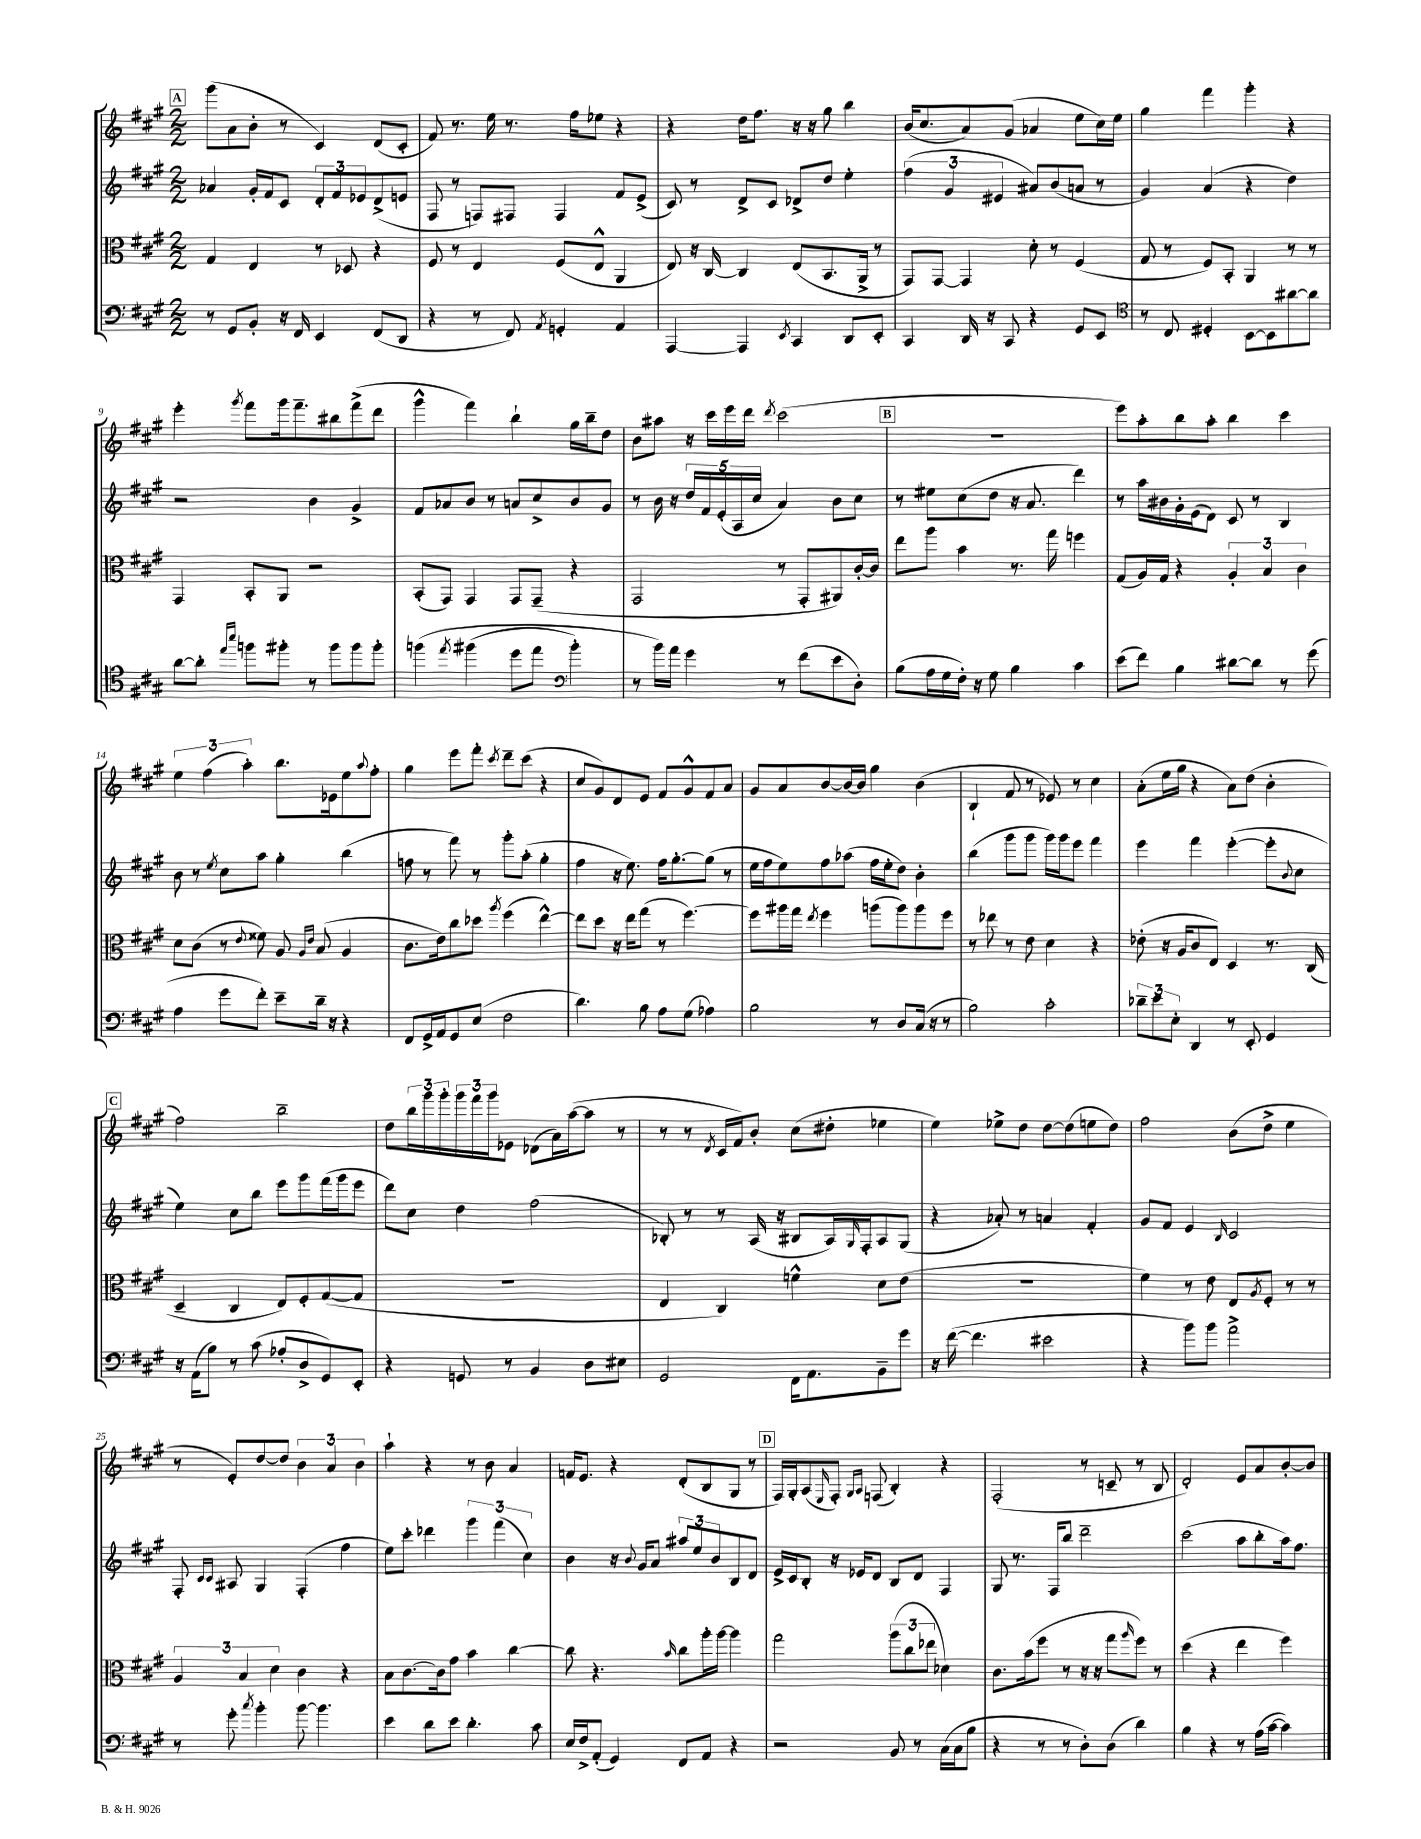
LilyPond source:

<<
\new StaffGroup <<
\new Staff = "s0" {
    \clef treble \key a \major \numericTimeSignature \time 2/2
    \mark \markup { \box "A" } gis'''8( a'8 b'8-. r8 cis'4) d'8( cis'8-. |
    fis'8) r8. e''16 r8. fis''16 ees''8 r4 |
    r4 d''16 fis''8. r16 r16 gis''8 b''4 |
    b'16( cis''8. a'8) gis'8( aes'4 e''8 cis''16) e''16 |
    gis''4 fis'''4 gis'''4-. r4 |
    e'''4-. \acciaccatura { gis'''8 } fis'''8 gis'''16 fis'''8.-- bis''8 fis'''8->( d'''8 |
    gis'''4-^ fis'''4) b''4-! gis''16 b''16-- d''8 |
    b'8 ais''8 r16 cis'''16 e'''16 d'''16 \acciaccatura { d'''8 } cis'''2( |
    \mark \markup { \box "B" } R1 |
    e'''8) a''8-. b''8 a''8-. b''4 cis'''4 |
    \tuplet 3/2 { e''4 fis''4( a''4-.) } b''8. ees'16 e''8 \appoggiatura { a''8 } fis''8-. |
    gis''4 e'''8 fis'''8-. \acciaccatura { cis'''8 } d'''8-- cis'''8( r4 |
    cis''8 gis'8) d'8 e'8 fis'8 gis'8-^ fis'8 a'8 |
    gis'8 a'8 b'8~ b'16~ b'16 gis''4 b'4( |
    b4-! fis'8 r8 ees'8) r8 cis''4 |
    a'8-.( e''16 gis''16 r4 a'8) d''8( b'4-. |
    \mark \markup { \box "C" } fis''2) b''2-- |
    d''8 \tuplet 3/2 { b''16 gis'''16 gis'''16-. } \tuplet 3/2 { gis'''16 fis'''16 gis'''16 } ees'8 des'8( a'16) a''16~( a''8 r8 |
    r8 r8 \acciaccatura { d'8 } cis'16 fis'16) b'8-. cis''8( dis''8-. ees''4 |
    e''4) ees''8-> d''8 d''8~ d''8( e''8 d''8) |
    fis''2 b'8( d''8-> e''4 |
    r8 e'8-.) d''8~ d''8 \tuplet 3/2 { b'4 a'4 b'4 } |
    a''4-! r4 r8 b'8 a'4 |
    f'16 e'8. r4 d'8-.( b8 gis8 r8 |
    \mark \markup { \box "D" } fis16) gis16-. a8( \grace { e16 } fis8-.) \grace { gis16 a16 } f8( b4-.) r4 |
    fis2-.( r8 c'8-- r8 b8 |
    d'2-.) e'8 a'8 b'8~-. b'8 \bar "|." |
}
\new Staff = "s1" {
    \clef treble \key a \major \numericTimeSignature \time 2/2
    \mark \markup { \box "A" } aes'4 gis'16-. fis'16 cis'8 \tuplet 3/2 { d'8-. fis'8 ees'8 } d'8->( e'8 |
    fis8 r8 f8) fis8 fis4 fis'8 e'8->( |
    cis'8) r8 d'8-> cis'8 des'8-> d''8 e''4-. |
    \tuplet 3/2 { fis''4( gis'4 eis'4 } ais'8) b'8( a'8 r8 |
    gis'4) a'4( r4 d''4) |
    r2 b'4 gis'4-> |
    fis'8 aes'8 b'8 r8 a'8 cis''8-> b'8 gis'8 |
    r8 b'16 r16 \tuplet 5/4 { d''16 fis'16 e'16-.( a16 cis''16 } a'4) b'8 cis''8 |
    \mark \markup { \box "B" } r8 eis''8 cis''8( d''8 r16 a'8. d'''4) |
    r8 a''16 bis'16 gis'16-. e'16( d'8) cis'8 r8 b4 |
    b'8 r8 \acciaccatura { e''8 } cis''8 a''8 gis''4-. b''4( |
    f''8 r8 fis'''8) r8 gis'''8-. a''8-.( gis''4-. |
    fis''4 r16 e''8.) fis''16 gis''8.~-. gis''8( r8 |
    e''16 fis''16 e''8) fis''8 aes''8( fis''16 e''16-. d''8) b'4-. |
    b''4( gis'''8 gis'''8 gis'''16) gis'''16 e'''8 fis'''4 |
    e'''4 fis'''4 e'''4~-.( e'''8-. \appoggiatura { b'8 } cis''8 |
    \mark \markup { \box "C" } e''4) cis''8 b''8 e'''8 gis'''8 fis'''16( gis'''16 e'''8 |
    d'''8) cis''8 d''4 fis''2( |
    bes8-.) r8 r8 a16( r16 bis8 a16) \grace { gis16 } fis16-. a8 gis8( |
    r4 aes'8-.) r8 a'4 fis'4-. |
    gis'8 fis'8 e'4 \grace { b16 } cis'2 |
    fis8-. \grace { cis'16 cis'16 } ais8 gis4 fis4-.( fis''4 |
    e''8) cis'''8-. des'''4 \tuplet 3/2 { gis'''4 fis'''4( cis''4) } |
    b'4 r16 \appoggiatura { b'8 } gis'16 a'8 \tuplet 3/2 { ais''8 e''8 b'8 } b8 d'8 |
    \mark \markup { \box "D" } e'16-> cis'16 b8-. r16 ees'16 d'8 b8 d'8 fis4 |
    gis8 r8. fis16 b''8 d'''2-- |
    cis'''2( a''8 b''8-. a''16) fis''8. \bar "|." |
}
\new Staff = "s2" {
    \clef alto \key a \major \numericTimeSignature \time 2/2
    \mark \markup { \box "A" } gis4 e4 r8 des8 r4 |
    fis8 r8 e4 fis8( e8-^ a,4 |
    e8) r16 cis16~ cis4 e8( b,8. a,16-> r8 |
    gis,8) gis,8~ gis,4 d'8-. r8 fis4( |
    gis8 r8 fis8) b,8-. a,4 r8 r8 |
    gis,4 b,8-. a,8 r2 |
    b,8-.( gis,8) gis,4 gis,8 gis,8--( r4 |
    gis,2 r8 gis,8-. ais,8) cis'16~-. cis'16 |
    \mark \markup { \box "B" } e''8 a''8 b'4 r8. gis''16 f''4 |
    gis8( a16) gis16 r4 \tuplet 3/2 { a4-. b4 cis'4 } |
    d'8 cis'8( r8 \appoggiatura { e'8 } fisis'8) a8 \grace { a16 e'16 } b8( a4 |
    cis'8. e'16) cis''8 des''8 \acciaccatura { a''8 } fis''4( e''4~-^) |
    e''8 d''8 r16 e''16 gis''8( r8 fis''4.~) |
    fis''8 ais''16 gis''16 \acciaccatura { e''8 } fis''4 a''8( a''8) a''8 fis''8 |
    r8 ees''8 r8 e'8 d'4 r4 |
    ees'8-.( r16 a16 cis'8 e8) d4 r8. cis16( |
    \mark \markup { \box "C" } d4-- cis4 e8) fis8-. gis8~( gis8 |
    R1 |
    e4 cis4) f'4-^ d'8 e'8( |
    R1 |
    fis'4) r8 e'8 e8 \acciaccatura { a8 } fis8-. r8 r8 |
    \tuplet 3/2 { a4 b4 d'4 } cis'4 r4 |
    b8 cis'8.~ cis'16 gis'8 b'4 cis''4~ |
    cis''8 r4. \grace { b'16 } cis''8 a''16-. a''16~ a''4 |
    \mark \markup { \box "D" } gis''2 \tuplet 3/2 { a''8( cis''8 ees''8 } des'4) |
    cis'8. b'16( fis''8 r8 r16 r16 gis''8 \grace { a''16 } fis''8) r8 |
    d''4( r4 e''4 fis''4) \bar "|." |
}
\new Staff = "s3" {
    \clef bass \key a \major \numericTimeSignature \time 2/2
    \mark \markup { \box "A" } r8 gis,8 b,8-. r16 fis,16 e,4 fis,8( d,8 |
    r4 r8 fis,8) \acciaccatura { a,8 } g,4-. a,4 |
    a,,4~ a,,4 \acciaccatura { e,8 } cis,4 d,8 e,8-. |
    cis,4 d,16 r16 cis,8 r4 gis,8 e,8 |
    \clef tenor r8 cis8 dis4-. b,8~ b,8 ais'8~ ais'8 |
    a'8~ a'8-. \grace { e''16 b''16 } f''8 fis''8-. r8 fis''8 fis''8 fis''8-. |
    f''4\( \acciaccatura { e''8 } fis''4( d''8 e''8 \clef bass b'4-.) |
    r8 b'16\) a'16 gis'4 r8 fis'8( e'8 d8-.) |
    \mark \markup { \box "B" } b8( a16 gis16 fis16-.) r16 gis8 b4 cis'4 |
    e'8( fis'8) b4 dis'8~ dis'8 r8 gis'8( |
    a4 gis'8 fis'8-.) e'8-- d'16-- r16 r4 |
    fis,8 gis,16-> a,16 gis,8 e8( fis2 |
    d'4.) b8 a8 gis8( aes4) |
    b2 r8 d8 cis16( r16 r8 |
    b2) cis'2-. |
    \tuplet 3/2 { des'8-- e'8 e8-. } d,4 r8 e,8-. gis,4 |
    \mark \markup { \box "C" } r16 a,16( b8) r8 cis'8( aes8-. d8-> gis,8) e,8-. |
    r4 g,8 r8 b,4 d8 eis8 |
    gis,2 fis,16 a,8. b,8-- gis'8 |
    r16 fis'16~( fis'4. eis'2 |
    r4 b'8) b'8 a'2-> |
    r8 gis'8-. \acciaccatura { cis''8 } b'4-. b'8~ b'4. |
    e'4 d'8 e'8 d'4.-. cis'8 |
    e16 fis16-> a,8-.( gis,4) fis,8 a,8 r4 |
    \mark \markup { \box "D" } r2 b,8 r8 cis16( cis16 b8 |
    r4 r8 r8 d8-.) d8( d'4) |
    b4 r4 r8 a16( cis'16~ cis'4) \bar "|." |
}
>>
>>
\layout { \context { \Score currentBarNumber = #4 } }
